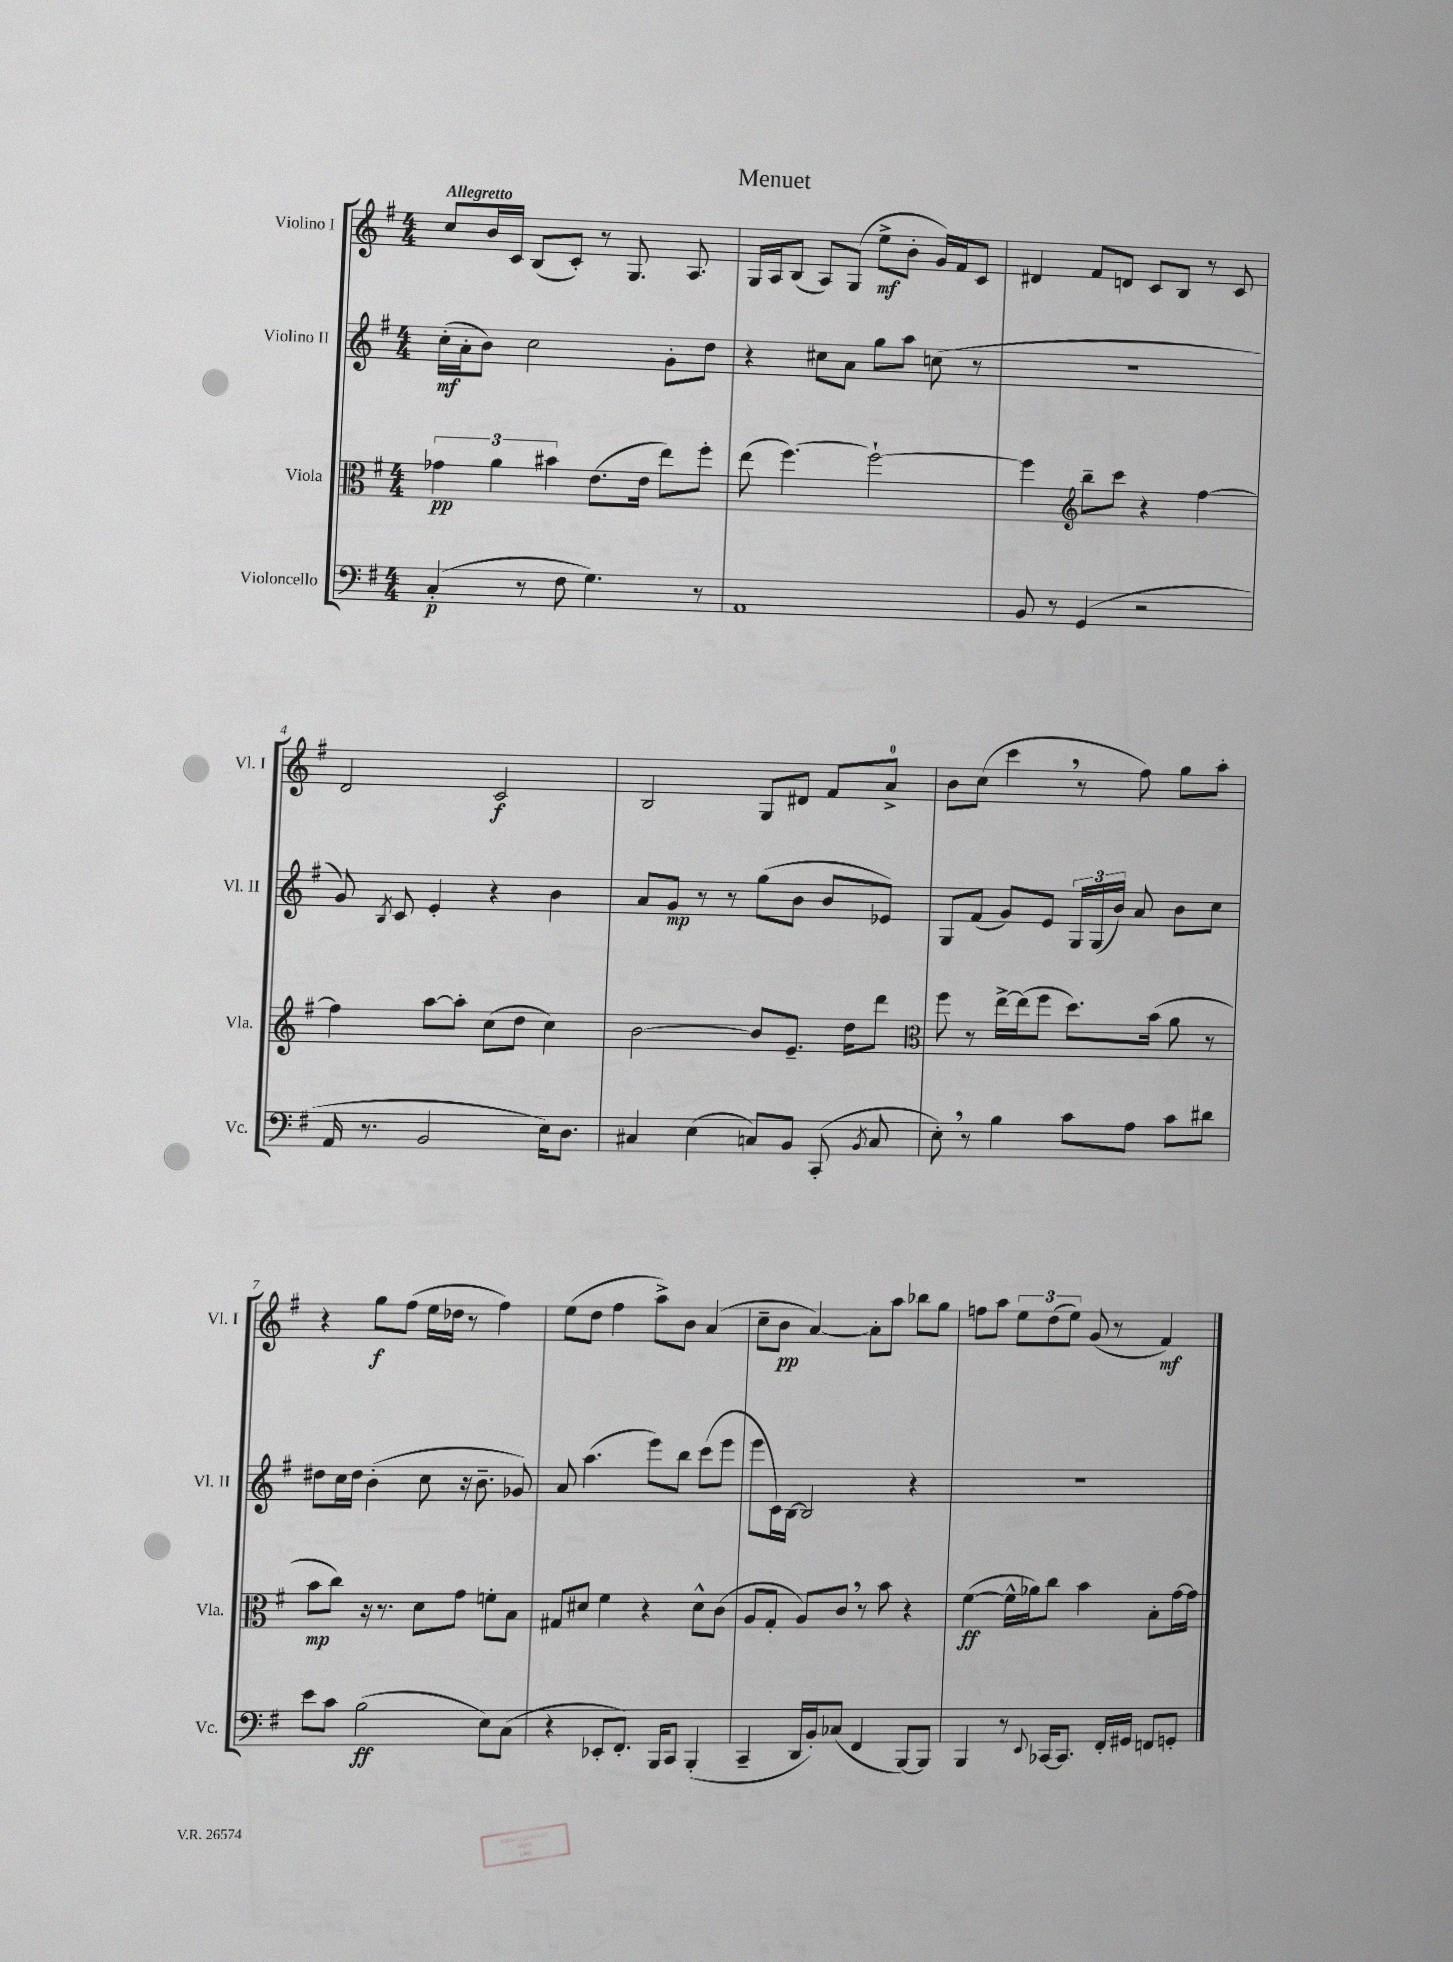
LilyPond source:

\header { title = "Menuet" }
<<
\new StaffGroup <<
\new Staff = "s0" \with { instrumentName = "Violino I" shortInstrumentName = "Vl. I" } {
    \clef treble \key g \major \numericTimeSignature \time 4/4 \tempo "Allegretto"
    \autoBeamOff c''8[ b'16 c'16] b8[( c'8]-.) r8 g8. a8. |
    g16[ a16 b8]( a8[) g8]( e''8[->\mf b'8]-. g'16[) fis'16 c'8] |
    dis'4 fis'8[ d'8] c'8[ b8] r8 c'8 |
    d'2 c'2\f |
    b2 g8[ dis'8] fis'8[ a'8]-0-> |
    b'8[ c''8]( c'''4 \breathe r8 fis''8) g''8[ a''8]-. |
    r4 g''8[\f fis''8]( e''16[ des''16] r8 fis''4) |
    e''8[( d''8] fis''4 a''8[->) b'8] a'4( |
    c''8[-- b'8]\pp a'4~) a'8[-. a''8] bes''8[ g''8] |
    f''8[ a''8] \tuplet 3/2 { e''8[ d''8( e''8]) } g'8( r8 fis'4\mf) \bar "|." |
}
\new Staff = "s1" \with { instrumentName = "Violino II" shortInstrumentName = "Vl. II" } {
    \clef treble \key g \major \numericTimeSignature \time 4/4
    \autoBeamOff c''16[-.\mf( a'16-. b'8]) c''2 g'8[-. d''8] |
    r4 cis''8[ a'8] g''8[ a''8] c''8( r8 |
    R1 |
    g'8) \acciaccatura { b8 } c'8 e'4-. r4 b'4 |
    a'8[ g'8]\mp r8 r8 g''8[( b'8] b'8[ ees'8]) |
    g8[ fis'8]( g'8[) e'8] \tuplet 3/2 { g16[ g16( b'16]) } a'8 b'8[ c''8] |
    dis''8[ c''16 dis''16] b'4-.( c''8 r16 b'8.-- ges'8) |
    a'8 a''4.( e'''8[) b''8] c'''8[( e'''8] |
    e'''8[ c'16) b16]~ b2 r4 |
    R1 \bar "|." |
}
\new Staff = "s2" \with { instrumentName = "Viola" shortInstrumentName = "Vla." } {
    \clef alto \key g \major \numericTimeSignature \time 4/4
    \autoBeamOff \tuplet 3/2 { ges'4\pp a'4 bis'4 } e'8.[( e'16] e''8[) fis''8]-. |
    e''8( fis''4.~) fis''2~-! |
    fis''4 \clef treble b''8[-- c'''8] r4 fis''4~ |
    fis''4 a''8[~ a''8]-. c''8[( d''8] c''4) |
    b'2~ b'8[ e'8.]-- d''16[ d'''8] |
    \clef alto fis''8 r8 e''16[~-> e''16( fis''8] d''8.[) b'16]( a'8 r8 |
    b'8[\mp c''8]) r16 r8. d'8[ g'8] f'8[-. b8] |
    gis8[ dis'8] fis'4 r4 dis'8[-^ c'8]( |
    a8[ g8]-. a8[) c'8] \breathe r8 b'8 r4 |
    fis'4~\ff( fis'16[-^ aes'16) c''8] b'4 b8[-. g'16~ g'16] \bar "|." |
}
\new Staff = "s3" \with { instrumentName = "Violoncello" shortInstrumentName = "Vc." } {
    \clef bass \key g \major \numericTimeSignature \time 4/4
    \autoBeamOff c4-.\p( r8 fis8 g4.) r8 |
    a,1 |
    b,8 r8 g,4( r2 |
    a,16 r8. b,2 e16[) d8.] |
    cis4 e4( c8[) b,8] c,8-.( \acciaccatura { b,8 } c8 |
    e8-.) \breathe r8 b4 c'8[ a8] c'8[ dis'8] |
    e'8[ c'8] b2\ff( e8[) c8]( |
    r4 ees,8[-. fis,8.]-.) b,,16[ c,8] b,,4-.( |
    c,4-- d,16[ b,16-.) ces8]( fis,4 b,,8[~) b,,8] |
    b,,4 r8 \appoggiatura { e,8 } ces,16[~ ces,8.] fis,16[-. gis,16] f,8[ g,8]-. \bar "|." |
}
>>
>>
